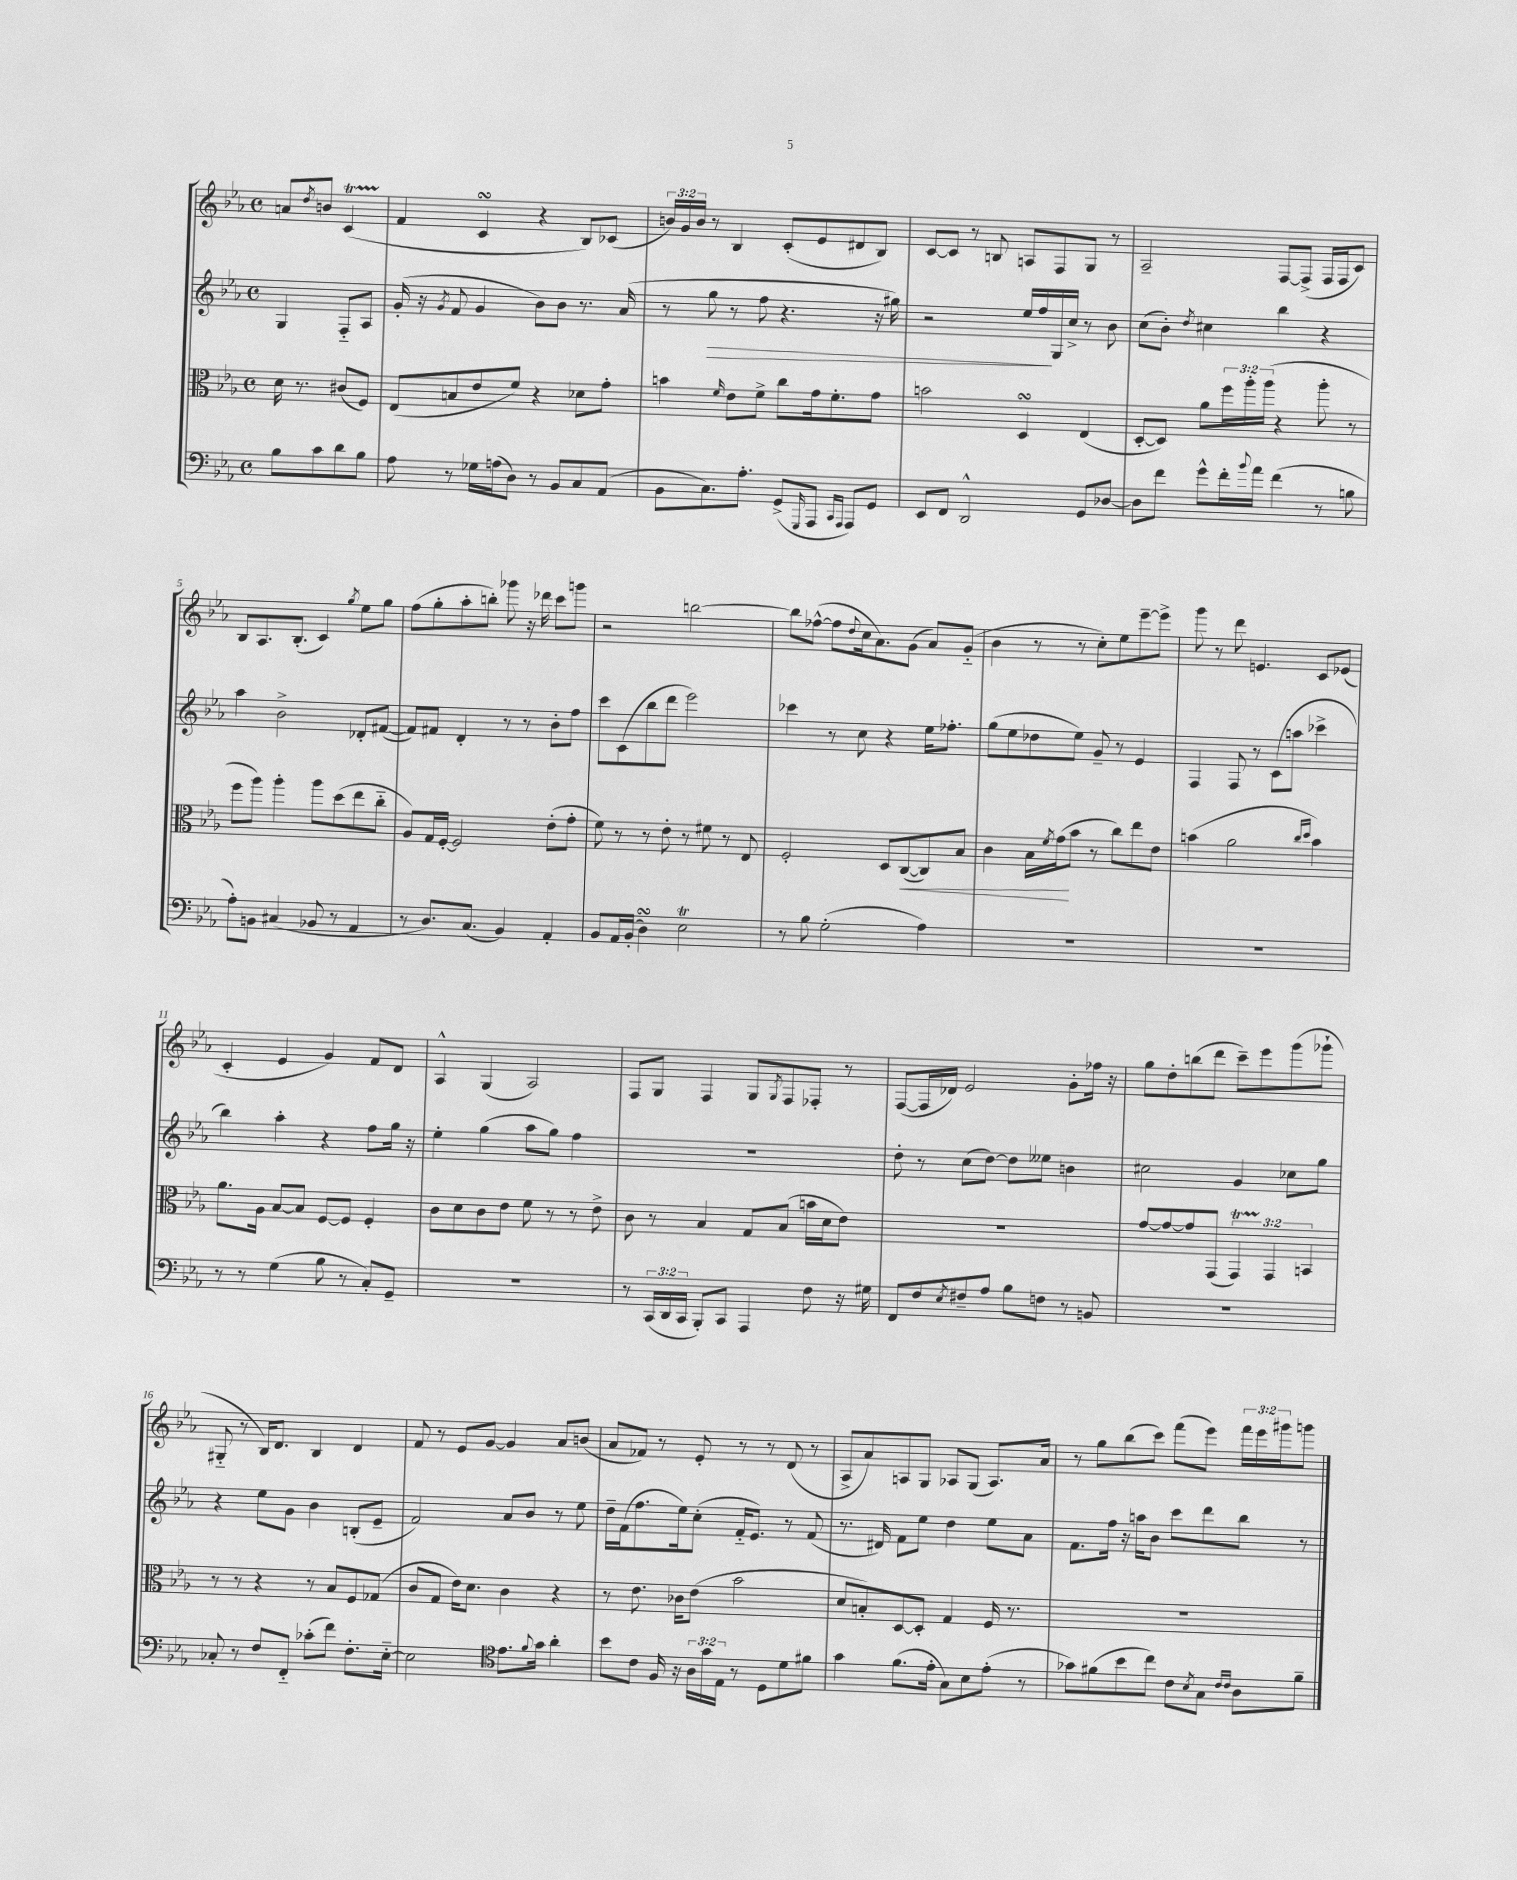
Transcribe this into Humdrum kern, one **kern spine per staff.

**kern	**kern	**kern	**kern
*staff4	*staff3	*staff2	*staff1
*clefF4	*clefC3	*clefG2	*clefG2
*k[b-e-a-]	*k[b-e-a-]	*k[b-e-a-]	*k[b-e-a-]
*M4/4	*M4/4	*M4/4	*M4/4
*met(c)	*met(c)	*met(c)	*met(c)
8B-	16d	4G	8a
.	8.r	.	.
.	.	.	8qdd
8c	.	.	8b
8d	(8c#	8F'~	(4c
8B-	8F)	8A-	.
=	=	=	=
8A-	(8E-	(16g'	4f
.	.	16r	.
.	.	8qg	.
8r	8B	8f	.
16G-	8e-	4g	4c
(16A	.	.	.
8D)	8f)	.	.
8r	4r	8b-)	4r
8BB-	.	8b-	.
8C	8d-	8.r	8B-)
(8AA-	8g'	.	(8c-
.	.	(16a-	.
=	=	=	=
8BB-	4b	8r	24b)
.	.	.	24g
.	.	.	24b
8.C)	.	8gg	8r
.	16qqf	.	.
.	8e-	8r	4B-
8.A-'	.	.	.
.	8f^	8ff	.
(8GG^	8cc	4.r	(8c'
16qqGGG	.	.	.
8AAA-	16g	.	8e-
.	8.f'	.	.
16qqCC	.	.	.
16qqAAA-	.	.	.
8AAA-)	.	.	8d#
8GG	8g	16r	8B-)
.	.	16gg#)	.
=	=	=	=
8EE-	2b	2r	[8c
8FF	.	.	8c]
2DD^^	.	.	8r
.	.	.	8B
.	4D	16ee-	8A
.	.	16ff	.
.	.	16G	8F
.	.	16cc^	.
8GG	(4E-	8r	8G
[8D-	.	8b-	8r
=	=	=	=
8D-]	[8D'	(8cc	2A-~
8f	8D])	8b-')	.
.	.	8qdd	.
8g^^	8a-	4cc#	.
16f'	24ff	.	.
.	24aa-'	.	.
8qqb-	.	.	.
16a-	.	.	.
.	(24aa-	.	.
(4f	4r	4bb-	[8F
.	.	.	(8F^]
8r	8aa-'	4r	16F
.	.	.	16F
8B	8r	.	8c)
=	=	=	=
8A-')	8ff	4aa-	8B-
8BB	8aa-)	.	8.A-
(4C#	4aa-'	2b-^	.
.	.	.	(8.B-'
8BB-	8aa-	.	4c)
8r	(8dd	.	.
.	.	.	8qgg
4AA-	8ee-	8d-'	8ee-
.	8cc'~	([8f#	8gg
=	=	=	=
8r	8A-)	8f#])	(8ff
8.D)	16G	8f#	8gg'
.	[16F'	.	.
.	2F]	4d'	8aa-'
(8.C	.	.	.
.	.	.	8bb')
4BB-)	.	8r	8ggg-
.	.	8r	16r
.	.	.	16ddd-
4AA-'	(8e-'	8b-'	8ccc
.	8g'	8ff	8ggg
=	=	=	=
8BB-	8f)	8ccc	2r
16AA-	8r	(8c	.
(16BB-'	.	.	.
4D)	8r	8bb-	.
.	8e-'	8ddd	.
2E-	8r	2eee-)	[2bb
.	8f#	.	.
.	8r	.	.
.	8E-	.	.
=	=	=	=
8r	2F'	4ccc-	8bb]
8B-	.	.	([8ff-^^
(2G'	.	8r	8ff-]
.	.	.	8qqdd
.	.	8cc	16cc
.	.	.	8.a-)
.	8D	4r	.
.	([8C	.	(8g
4A-)	8C])	16ee-	8a-)
.	.	8.ff-'	.
.	8B-	.	(8g'~
=	=	=	=
1r	4c	(8gg	4b-
.	.	8ee-	.
.	16B-	8dd-	8r
.	8qf	.	.
.	(16g	.	.
.	8b-	8ee-)	8r
.	8r	8g~	8cc')
.	8cc)	8r	8ee-
.	8ee-	4e-	[8eee-~
.	8e-	.	8eee-^]
=	=	=	=
1r	(4b	4F	8ggg
.	.	.	8r
.	2a-	8F	8ddd
.	.	8r	4.e
.	.	(8c	.
.	.	8aa	.
.	16qqcc	.	.
.	16qqdd	.	.
.	4b)	4ccc-^	8c
.	.	.	(8e-
=	=	=	=
8r	8.a-	4bb-)	4c'
8r	.	.	.
.	16A-	.	.
(4G	[8B-	4aa-'	4e-
.	8B-]	.	.
8B-	[8F	4r	4g)
8r	8F]	.	.
8C')	4F'	8ff	8f
8GG~	.	16gg	8d
.	.	16r	.
=	=	=	=
1r	8c	4ee-'	4A-^^
.	8d	.	.
.	8c	(4gg	(4G
.	8e-	.	.
.	8f	8aa-	2A-)
.	8r	8gg)	.
.	8r	4ff	.
.	8e-^	.	.
=	=	=	=
8r	8c	1r	8F
(24CC	8r	.	8G
24DD	.	.	.
24CC	.	.	.
8BBB-')	4B-	.	4F
8CC	.	.	.
4AAA-	8G	.	8G
.	.	.	8qG
.	(8B-	.	8F
8F	16b	.	8F-'
.	16d	.	.
16r	8e-)	.	8r
16G#	.	.	.
=	=	=	=
8FF	1r	8dd'	([8F
8F	.	8r	16F]
.	.	.	16d-)
8qE-	.	.	.
8F#~	.	(8cc	2e-
8A-	.	[8dd)	.
8B-	.	8dd]	.
8F	.	8ee--	.
8r	.	4b	8g'
8BB	.	.	16ff-
.	.	.	16r
=	=	=	=
1r	[8g	2cc#	8gg
.	8g_	.	8dd'
.	8g]	.	(8bb
.	(8GG	.	8ddd
.	6GG)	4g	8ccc~)
.	.	.	8eee-
.	6GG	.	.
.	.	8cc-	(8ggg
.	6BB	.	.
.	.	8gg	8ggg-`
=	=	=	=
8C-'	8r	4r	8G#'~
8r	8r	.	8r
8F	4r	8ee-	16B-)
.	.	.	8.d
8FF'~	.	8g	.
(8c-'	8r	4b-	4B-
8f)	8B-	.	.
8.F'	8F	(8B'	4d
.	(8G-	8e-~	.
[16E-'~	.	.	.
=	=	=	=
2E-]	8c	2f)	8f
.	8G	.	8r
.	16e-)	.	8e-
.	8.d	.	.
.	.	.	[8g
*clefC4	*	*	*
8.e-	4c	8a-	4g]
.	.	8b-	.
8qqf	.	.	.
16g	.	.	.
4a-'	4r	8r	8a-
.	.	8ee-	(8b
=	=	=	=
8b-	8r	16dd~	8a-
.	.	(16f	.
8c	8.e-	8.ff	8f-)
16F	.	.	8r
16r	16c-	16ee-)	.
24A-	(8e-	(8cc'	8e-'
24g	.	.	.
24E-	.	.	.
8r	2b-	16f'~	8r
.	.	8.e-)	.
8D	.	.	8r
8d	.	8r	(8d
8f#	.	(8f	8r
=	=	=	=
4g	8d	8.r	8A-^
.	8B')	.	8a-)
.	.	16d#)	.
(8.f	[8D	8f	8A
.	8D']	8ee-	8G
16e-'	.	.	.
8G)	4G	4dd	8A-
8B-	.	.	(8G
(8e-'	16F	8ee-	8.A-)
.	8.r	.	.
8r	.	8a-	.
.	.	.	16a-
=	=	=	=
8g-)	1r	8.f	8r
(8f#	.	.	8gg
.	.	16ff	.
8b-	.	16r	(8bb-
.	.	16aa	.
8cc)	.	8b-	8ccc)
8c	.	8ccc	(8fff
8qB-	.	.	.
8G	.	8ddd	8eee-)
16qqc	.	.	.
16qqc	.	.	.
8A-	.	8bb-	24fff
.	.	.	24eee-
.	.	.	24ggg#
8f#~	.	8r	8ggg
==	==	==	==
*-	*-	*-	*-
